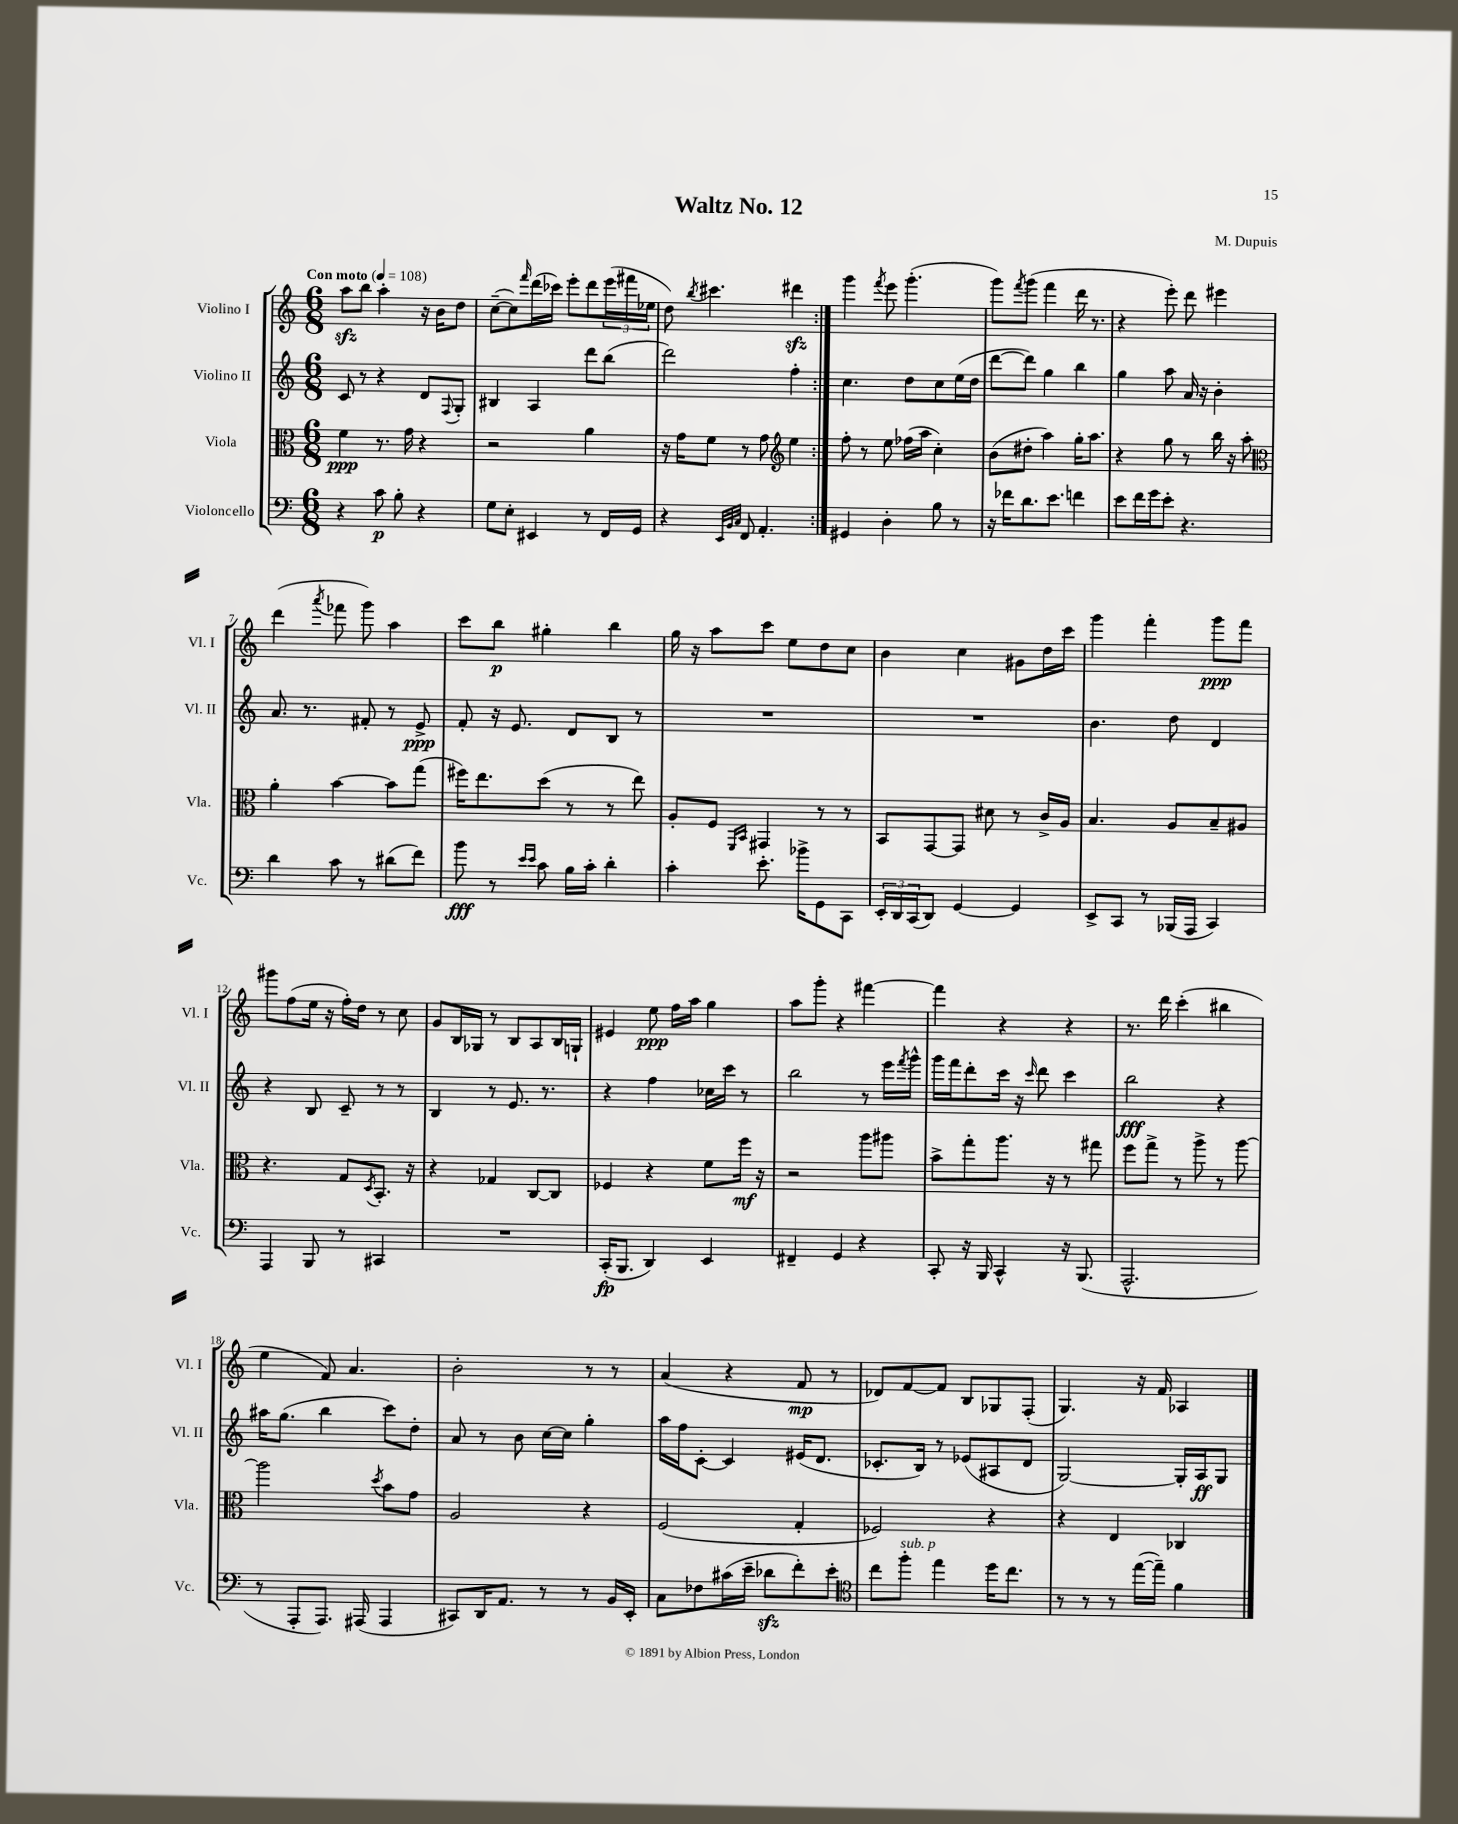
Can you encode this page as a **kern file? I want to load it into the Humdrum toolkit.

**kern	**dynam	**kern	**dynam	**kern	**dynam	**kern	**dynam
*part4	*part4	*part3	*part3	*part2	*part2	*part1	*part1
*staff4	*staff4	*staff3	*staff3	*staff2	*staff2	*staff1	*staff1
*I"Violoncello	*	*I"Viola	*	*I"Violino II	*	*I"Violino I	*
*I'Vc.	*	*I'Vla.	*	*I'Vl. II	*	*I'Vl. I	*
*clefF4	*	*clefC3	*	*clefG2	*	*clefG2	*
*k[]	*	*k[]	*	*k[]	*	*k[]	*
*M6/8	*	*M6/8	*	*M6/8	*	*M6/8	*
*MM108	*	*MM108	*	*MM108	*	*MM108	*
=1	=1	=1	=1	=1	=1	=1	=1
!	!	!	!	!	!	!LO:TX:a:B:t=Con moto	!
4r	.	4f\	ppp	8c/	.	8aazz\L	.
.	.	.	.	8r	.	8bb\J	.
8c\	p	8.r	.	4r	.	4aa'\	.
8B'\	.	.	.	.	.	.	.
.	.	16g\	.	.	.	.	.
4r	.	4r	.	8d/L	.	16r	.
.	.	.	.	.	.	16b\KL	.
.	.	.	.	8qqF/	.	.	.
.	.	.	.	8G'/J	.	8dd\J	.
=2	=2	=2	=2	=2	=2	=2	=2
8G\L	.	2r	.	4B#X/	.	([8cc~\L	.
8E'\J	.	.	.	.	.	8cc\])	.
.	.	.	.	.	.	16qqfff/	.
4EE#X/	.	.	.	4A/	.	(16ddd\L	.
.	.	.	.	.	.	16ccc-X\JJ)	.
.	.	.	.	.	.	8eee'\L	.
8r	.	4a\	.	8ddd\L	.	8ddd\	.
16FF/LL	.	.	.	(8bb\J	.	(24eee\L	.
.	.	.	.	.	.	24fff#X\	.
16GG/JJ	.	.	.	.	.	.	.
.	.	.	.	.	.	24ee-X\JJ	.
=3	=3	=3	=3	=3	=3	=3	=3
4r	.	16r	.	2ddd\)	.	8dd\)	.
.	.	16g\KL	.	.	.	.	.
.	.	.	.	.	.	8qbb/	.
.	.	8f\J	.	.	.	4.ccc#X\	.
32qqEE/LLL	.	.	.	.	.	.	.
32qqBB/	.	.	.	.	.	.	.
32qqC/JJJ	.	.	.	.	.	.	.
8FF/	.	8r	.	.	.	.	.
4.AA'/	.	8g\	.	.	.	.	.
*	*	*clefG2	*	*	*	*	*
.	.	4ee\	.	4ff'\	.	4ddd#Xzz\	.
=4:|!	=4:|!	=4:|!	=4:|!	=4:|!	=4:|!	=4:|!	=4:|!
4GG#X/	.	8ff'\	.	4.cc\	.	4ggg\	.
.	.	8r	.	.	.	.	.
.	.	.	.	.	.	8qfff/	.
4D'\	.	8ee\	.	.	.	8eee\	.
.	.	(16ff-X\LL	.	8dd\L	.	(4.ggg'\	.
.	.	16aa\JJ	.	.	.	.	.
8B\	.	4cc'\)	.	8cc\	.	.	.
8r	.	.	.	(16ee\L	.	.	.
.	.	.	.	16dd\JJ	.	.	.
=5	=5	=5	=5	=5	=5	=5	=5
16r	.	(8b\L	.	[8ddd\L	.	8ggg\L)	.
16f-X\KL	.	.	.	.	.	.	.
.	.	.	.	.	.	8qfff/	.
8.d\	.	8dd#X'\J	.	8ddd\J])	.	(8ggg\J	.
.	.	4aa\)	.	4gg\	.	4fff\	.
8.e\J	.	.	.	.	.	.	.
4fn\	.	16gg'\KL	.	4bb\	.	16ddd\	.
.	.	8.aa\J	.	.	.	8.r	.
=6	=6	=6	=6	=6	=6	=6	=6
8e\L	.	4r	.	4gg\	.	4r	.
16f\L	.	.	.	.	.	.	.
16g\J	.	.	.	.	.	.	.
8e'\J	.	8gg\	.	8aa\	.	8eee'\)	.
4.r	.	8r	.	16a/	.	8ddd\	.
.	.	.	.	16r	.	.	.
.	.	16bb\	.	4b'\	.	4eee#X\	.
.	.	16r	.	.	.	.	.
.	.	8aa'\	.	.	.	.	.
!!LO:LB:g=z
=7	=7	=7	=7	=7	=7	=7	=7
*	*	*clefC3	*	*	*	*	*
4d\	.	4a'\	.	8.a/	.	(4ddd\	.
.	.	.	.	8.r	.	.	.
.	.	.	.	.	.	8qaaa/	.
8c\	.	[4b\	.	.	.	8fff-X\	.
8r	.	.	.	8f#X'/	.	8ggg\)	.
(8d#X\L	.	8b\L]	.	8r	.	4aa\	.
8f\J)	.	(8gg\J	.	8e^/	ppp	.	.
=8	=8	=8	=8	=8	=8	=8	=8
8b\	fff	16ff#X\KL)	.	8f'/	.	8ccc\L	.
.	.	8.ee\	.	.	.	.	.
8r	.	.	.	16r	.	8bb\J	p
.	.	.	.	8.e/	.	.	.
16qqe/LL	.	.	.	.	.	.	.
16qqe/JJ	.	.	.	.	.	.	.
8c\	.	(8dd\J	.	.	.	4gg#X'\	.
16B\LL	.	8r	.	8d/L	.	.	.
16c'\JJ	.	.	.	.	.	.	.
4d'\	.	8r	.	8B/J	.	4bb\	.
.	.	8ee\)	.	8r	.	.	.
=9	=9	=9	=9	=9	=9	=9	=9
4c'\	.	8A'/L	.	2.r	.	16gg\	.
.	.	.	.	.	.	16r	.
.	.	8F/J	.	.	.	8aa\L	.
.	.	16qqFF/LL	.	.	.	.	.
.	.	16qqBB/JJ	.	.	.	.	.
8.e'\	.	4GG#X/	.	.	.	8ccc\J	.
.	.	.	.	.	.	8ee\L	.
16b-X^\KL	.	.	.	.	.	.	.
8GG\	.	8r	.	.	.	8dd\	.
8CC\J	.	8r	.	.	.	8cc\J	.
=10	=10	=10	=10	=10	=10	=10	=10
24EE'/LL	.	8BB/L	.	2.r	.	4b\	.
24DD/	.	.	.	.	.	.	.
(24CC/J	.	.	.	.	.	.	.
8DD/J)	.	[8GG/	.	.	.	.	.
[4GG/	.	8GG/J]	.	.	.	4cc\	.
.	.	8d#X\	.	.	.	.	.
4GG/]	.	8r	.	.	.	8g#X\L	.
.	.	16c^/LL	.	.	.	16dd\L	.
.	.	16A/JJ	.	.	.	16ccc\JJ	.
=11	=11	=11	=11	=11	=11	=11	=11
8EE^/L	.	4.B/	.	4.b\	.	4ggg\	.
8CC/J	.	.	.	.	.	.	.
8r	.	.	.	.	.	4fff'\	.
(16BBB-X/LL	.	8A/L	.	8dd\	.	.	.
16AAA/JJ	.	.	.	.	.	.	.
4CC/)	.	8B~/	.	4d/	.	8ggg\L	ppp
.	.	8A#X/J	.	.	.	8fff\J	.
!!LO:LB:g=z
=12	=12	=12	=12	=12	=12	=12	=12
4AAA/	.	4.r	.	4r	.	8ggg#X\L	.
.	.	.	.	.	.	(8ff\	.
8BBB/	.	.	.	8B/	.	16ee\Jk	.
.	.	.	.	.	.	16r	.
8r	.	8G/L	.	8c~/	.	16ff'\LL)	.
.	.	.	.	.	.	16dd\JJ	.
.	.	8qD/	.	.	.	.	.
4CC#X/	.	8.BB'/J	.	8r	.	8r	.
.	.	.	.	8r	.	8cc\	.
.	.	16r	.	.	.	.	.
=13	=13	=13	=13	=13	=13	=13	=13
2.r	.	4r	.	4B/	.	8g/L	.
.	.	.	.	.	.	16B/L	.
.	.	.	.	.	.	16G-X/JJ	.
.	.	4G-X/	.	8r	.	8r	.
.	.	.	.	8.e/	.	8B/L	.
.	.	[8C/L	.	.	.	8A/	.
.	.	.	.	8.r	.	.	.
.	.	8C/J]	.	.	.	16B/L	.
.	.	.	.	.	.	16Gn`/JJ	.
=14	=14	=14	=14	=14	=14	=14	=14
(16CC'/KL	fp	4F-X/	.	4r	.	4e#X/	.
8.BBB/J	.	.	.	.	.	.	.
4DD/)	.	4r	.	4ff\	.	8ee\	ppp
.	.	.	.	.	.	16ff\LL	.
.	.	.	.	.	.	16aa\JJ	.
4EE/	.	8f\L	.	16cc-X\LL	.	4gg\	.
.	.	.	.	16ccc\JJ	.	.	.
.	.	16ff\Jk	mf	8r	.	.	.
.	.	16r	.	.	.	.	.
=15	=15	=15	=15	=15	=15	=15	=15
4FF#X~/	.	2r	.	2bb\	.	8aa\L	.
.	.	.	.	.	.	8ggg'\J	.
4GG/	.	.	.	.	.	4r	.
4r	.	8aa\L	.	8r	.	[4fff#X\	.
.	.	8aa#X\J	.	16eee\LL	.	.	.
.	.	.	.	8qfff/	.	.	.
.	.	.	.	16ggg^^\JJ	.	.	.
=16	=16	=16	=16	=16	=16	=16	=16
8CC'/	.	8b^\L	.	16ggg\LL	.	4fff#\]	.
.	.	.	.	16fff\J	.	.	.
16r	.	8gg'\	.	8ddd'\	.	.	.
16BBB/	.	.	.	.	.	.	.
4CC^^/	.	8.aa\J	.	16ccc\Jk	.	4r	.
.	.	.	.	16r	.	.	.
.	.	.	.	16qqccc/	.	.	.
.	.	.	.	8ddd\	.	.	.
.	.	16r	.	.	.	.	.
16r	.	8r	.	4ccc\	.	4r	.
(8.BBB/	.	.	.	.	.	.	.
.	.	8gg#X\	.	.	.	.	.
=17	=17	=17	=17	=17	=17	=17	=17
2.AAA^^/	.	8ff\L	.	2bb\	fff	8.r	.
.	.	8gg^\J	.	.	.	.	.
.	.	.	.	.	.	16ddd\	.
.	.	8r	.	.	.	(4ccc'\	.
.	.	8aa^\	.	.	.	.	.
.	.	8r	.	4r	.	4bb#X\	.
.	.	[8aa\	.	.	.	.	.
!!LO:LB:g=z
=18	=18	=18	=18	=18	=18	=18	=18
8r	.	2aa\]	.	16aa#X\KL	.	4ee\	.
.	.	.	.	(8.gg\J	.	.	.
8AAA'/L	.	.	.	.	.	.	.
8.AAA/J)	.	.	.	4bb\	.	8f/)	.
.	.	.	.	.	.	4.a/	.
(16AAA#X/	.	.	.	.	.	.	.
.	.	8qdd/	.	.	.	.	.
4AAA#/	.	8b\L	.	8ccc\L)	.	.	.
.	.	8g\J	.	8dd'\J	.	.	.
=19	=19	=19	=19	=19	=19	=19	=19
8CC#X/L)	.	2A/	.	8a/	.	2b'\	.
16DD/K	.	.	.	8r	.	.	.
8.AA/J	.	.	.	.	.	.	.
.	.	.	.	8b\	.	.	.
8r	.	.	.	[16cc\LL	.	.	.
.	.	.	.	16cc\JJ]	.	.	.
8r	.	4r	.	4gg'\	.	8r	.
16BB/LL	.	.	.	.	.	8r	.
16EE'/JJ	.	.	.	.	.	.	.
=20	=20	=20	=20	=20	=20	=20	=20
8C\L	.	(2F/	.	16aa\LL	.	(4a/	.
.	.	.	.	16ff\J	.	.	.
8F-X\	.	.	.	[8c'\J	.	.	.
(16c#X\L	.	.	.	4c/]	.	4r	.
16e~\JJ	.	.	.	.	.	.	.
8d-Xzz\L	.	.	.	.	.	.	.
8f'\)	.	4G'/	.	(16e#X/KL	.	8f/	mp
.	.	.	.	8.d/J	.	.	.
8e'\J	.	.	.	.	.	8r	.
=21	=21	=21	=21	=21	=21	=21	=21
*clefC4	*	*	*	*	*	*	*
8cc\L	.	2F-X/)	.	8.c-X'/L	.	8d-X/L)	.
!LO:TX:a:i:t=sub. p	!	!	!	!	!	!	!
8ff'\J	.	.	.	.	.	[8f/	.
.	.	.	.	16B/Jk)	.	.	.
4ee\	.	.	.	8r	.	8f/J]	.
.	.	.	.	(8e-X/L	.	8B/L	.
16dd\KL	.	4r	.	8A#X/	.	8G-X/	.
8.cc\J	.	.	.	.	.	.	.
.	.	.	.	8d/J	.	(8F'/J	.
=22	=22	=22	=22	=22	=22	=22	=22
8r	.	4r	.	[2G/)	.	4.G/)	.
8r	.	.	.	.	.	.	.
8r	.	4E/	.	.	.	.	.
([16ee\LL	.	.	.	.	.	16r	.
16ee~\JJ])	.	.	.	.	.	16f/	.
4f\	.	4C-X/	.	16G'/LL]	.	4A-X/	.
.	.	.	.	16A/J	ff	.	.
.	.	.	.	8G/J	.	.	.
==	==	==	==	==	==	==	==
*-	*-	*-	*-	*-	*-	*-	*-
